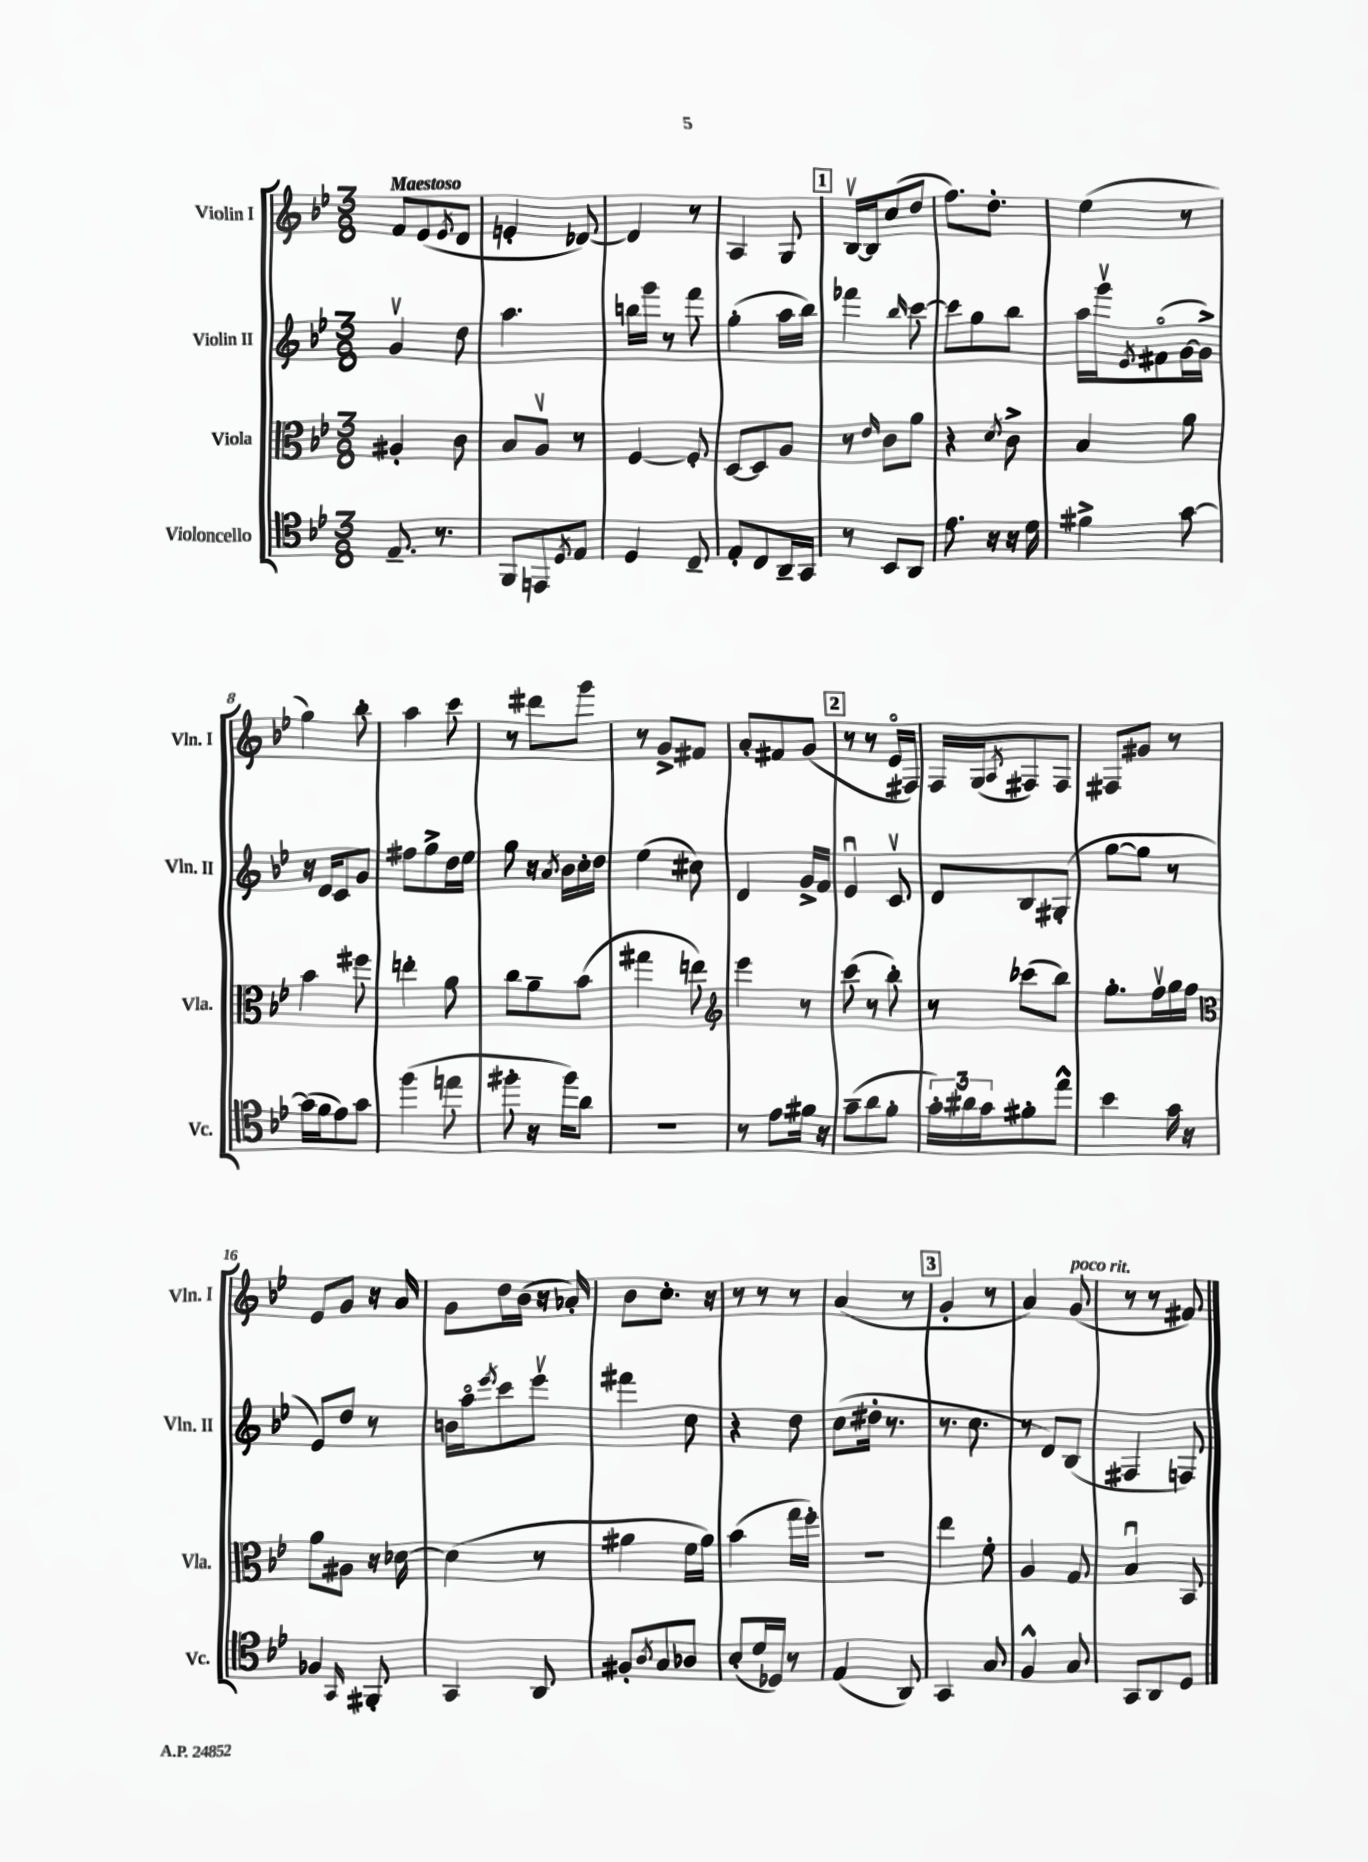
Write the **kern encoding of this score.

**kern	**kern	**kern	**kern
*part4	*part3	*part2	*part1
*staff4	*staff3	*staff2	*staff1
*I"Violoncello	*I"Viola	*I"Violin II	*I"Violin I
*I'Vc.	*I'Vla.	*I'Vln. II	*I'Vln. I
*clefC4	*clefC3	*clefG2	*clefG2
*k[b-e-]	*k[b-e-]	*k[b-e-]	*k[b-e-]
*M3/8	*M3/8	*M3/8	*M3/8
=1	=1	=1	=1
!	!	!	!LO:TX:a:B:t=Maestoso
8.E-~/	4A#X'/	4gv/	8f/L
.	.	.	(8e-/
8.r	.	.	.
.	.	.	8qe-/
.	8c\	8dd\	8d/J
=2	=2	=2	=2
8FF/L	8B-/L	4.aa\	4en'/
8EEn/	8Av/J	.	.
8qD/	.	.	.
8E-/J	8r	.	[8d-X/)
=3	=3	=3	=3
4D/	[4F/	16bbn\LL	4d-/]
.	.	16ggg\JJ	.
.	.	8r	.
8C~/	8F'/]	8fff\	8r
=4	=4	=4	=4
8E-'/L	[8D/L	(4gg'\	4A/
8C/	8D/]	.	.
16AA~/L	8A/J	16aa\LL	8G/
16GG/JJ	.	16bb-\JJ)	.
!!LO:REH:place=s1:t=1
=5	=5	=5	=5
8r	8r	4fff-X\	[16B-v/LL
.	.	.	16B-/J]
.	16qqe-/	.	.
8BB-/L	8c\L	.	(8cc/
.	.	16qqbb-/	.
8AA/J	8a\J	[8ccc\	8dd/J
=6	=6	=6	=6
8.e-\	4r	8ccc\L]	8.ff\L)
.	.	8gg\	.
16r	.	.	8.dd'\J
.	8qd/	.	.
16r	8c^\	8bb-\J	.
16d\	.	.	.
=7	=7	=7	=7
4f#X^\	4B-/	16aa\LL	(4ee-\
.	.	16gggv\J	.
.	.	8qe-/	.
.	.	(8f#X\	.
[8g\	8a\	[16g\L	8r
.	.	16g^\JJ])	.
!!LO:LB:g=z
=8	=8	=8	=8
(16g\LL]	4b-\	16r	4gg\)
16f\J	.	16d/KL	.
8e-\)	.	8c/	.
8g\J	8ff#X\	8g/J	8bb-'\
=9	=9	=9	=9
(4ff\	4een'\	8ff#X\L	4aa\
.	.	8gg^\	.
8een\	8a\	16dd\L	8ccc\
.	.	16ee-\JJ	.
=10	=10	=10	=10
8ff#X'\	8cc\L	8gg\	8r
16r	8a~\	16r	8ddd#X\L
.	.	8qa/	.
16ff#\KL)	.	16b-\LL	.
8a\J	(8b-\J	16cc'\	8ggg\J
.	.	16dd\JJ	.
=11	=11	=11	=11
4.r	4gg#X\	(4ee-\	8r
.	.	.	8g^/L
.	8een\)	8cc#X\)	8f#X/J
=12	=12	=12	=12
*	*clefG2	*	*
8r	4eee-\	4d/	8a'/L
8e-\L	.	.	8f#X/
16f#X\Jk	8r	16g^/LL	(8g/J
16r	.	16f/JJ	.
!!LO:REH:place=s1:t=2
=13	=13	=13	=13
(8g~\L	(8ccc\	4e-u/	8r
8a\	8r	.	8r
8f'\J	8bb-'\)	8cv/	16e-/LL
.	.	.	16F#X/JJ)
=14	=14	=14	=14
24g'\LL)	8r	8d/L	16F/LL
24a#X\	.	.	.
.	.	.	(16G/J
24g\J	.	.	.
.	.	.	8qA/
8f#X'\	(8ccc-X\L	8B-/	8F#X/)
8ee-^^\J	8bb-\J)	(8G#X'/J	8F#/J
=15	=15	=15	=15
4b-\	8.gg'\L	[8gg\L	8F#X/L
.	.	8gg\J]	8g#X/J
.	16ffv\L	.	.
16g\	16gg\	8r	8r
16r	16ff\JJ	.	.
!!LO:LB:g=z
=16	=16	=16	=16
*	*clefC3	*	*
4F-X/	8a\L	8e-/L)	8e-/L
.	8A#X\J	8dd/J	8g/J
16qqGG/	.	.	.
8FF#X'/	16r	8r	16r
.	[16d-X\	.	16a/
=17	=17	=17	=17
4GG/	(4d-\]	16bn\LL	8g\L
.	.	16aa\J	.
.	.	8qeee-/	.
.	.	8ccc\	16dd\L
.	.	.	(16b-\JJ
8AA/	8r	8eee-v\J	16r
.	.	.	16a-X'/)
=18	=18	=18	=18
8F#X'/L	4a#X\	4fff#X\	8b-\L
8qA/	.	.	.
8G/	.	.	8.cc'\J
8A-X/J	16f\LL	8cc\	.
.	16a#\JJ)	.	16r
=19	=19	=19	=19
(8B-'/L	(4b-\	4r	8r
16d/L	.	.	8r
16D-X/JJ)	.	.	.
8r	16gg\LL	8dd\	8r
.	16ff'\JJ)	.	.
=20	=20	=20	=20
(4E-/	4.r	(8cc\L	(4a/
.	.	16dd#X'\Jk	.
.	.	8.r	.
8AA/)	.	.	8r
!!LO:REH:place=s1:t=3
=21	=21	=21	=21
4GG/	4ee-\	8.r	4g'/
.	.	8.cc\	.
8G/	8f'\	.	8r
=22	=22	=22	=22
4F^^/	4A/	8r	4a/)
.	.	8d/L)	.
!	!	!	!LO:TX:a:i:t=poco rit.
8G/	8G/	(8B-/J	(8g/
=23	=23	=23	=23
8GG/L	4B-u/	4F#X/	8r
8AA/	.	.	8r
8D/J	8BB-/	8Fn/)	8f#X/)
==	==	==	==
*-	*-	*-	*-
